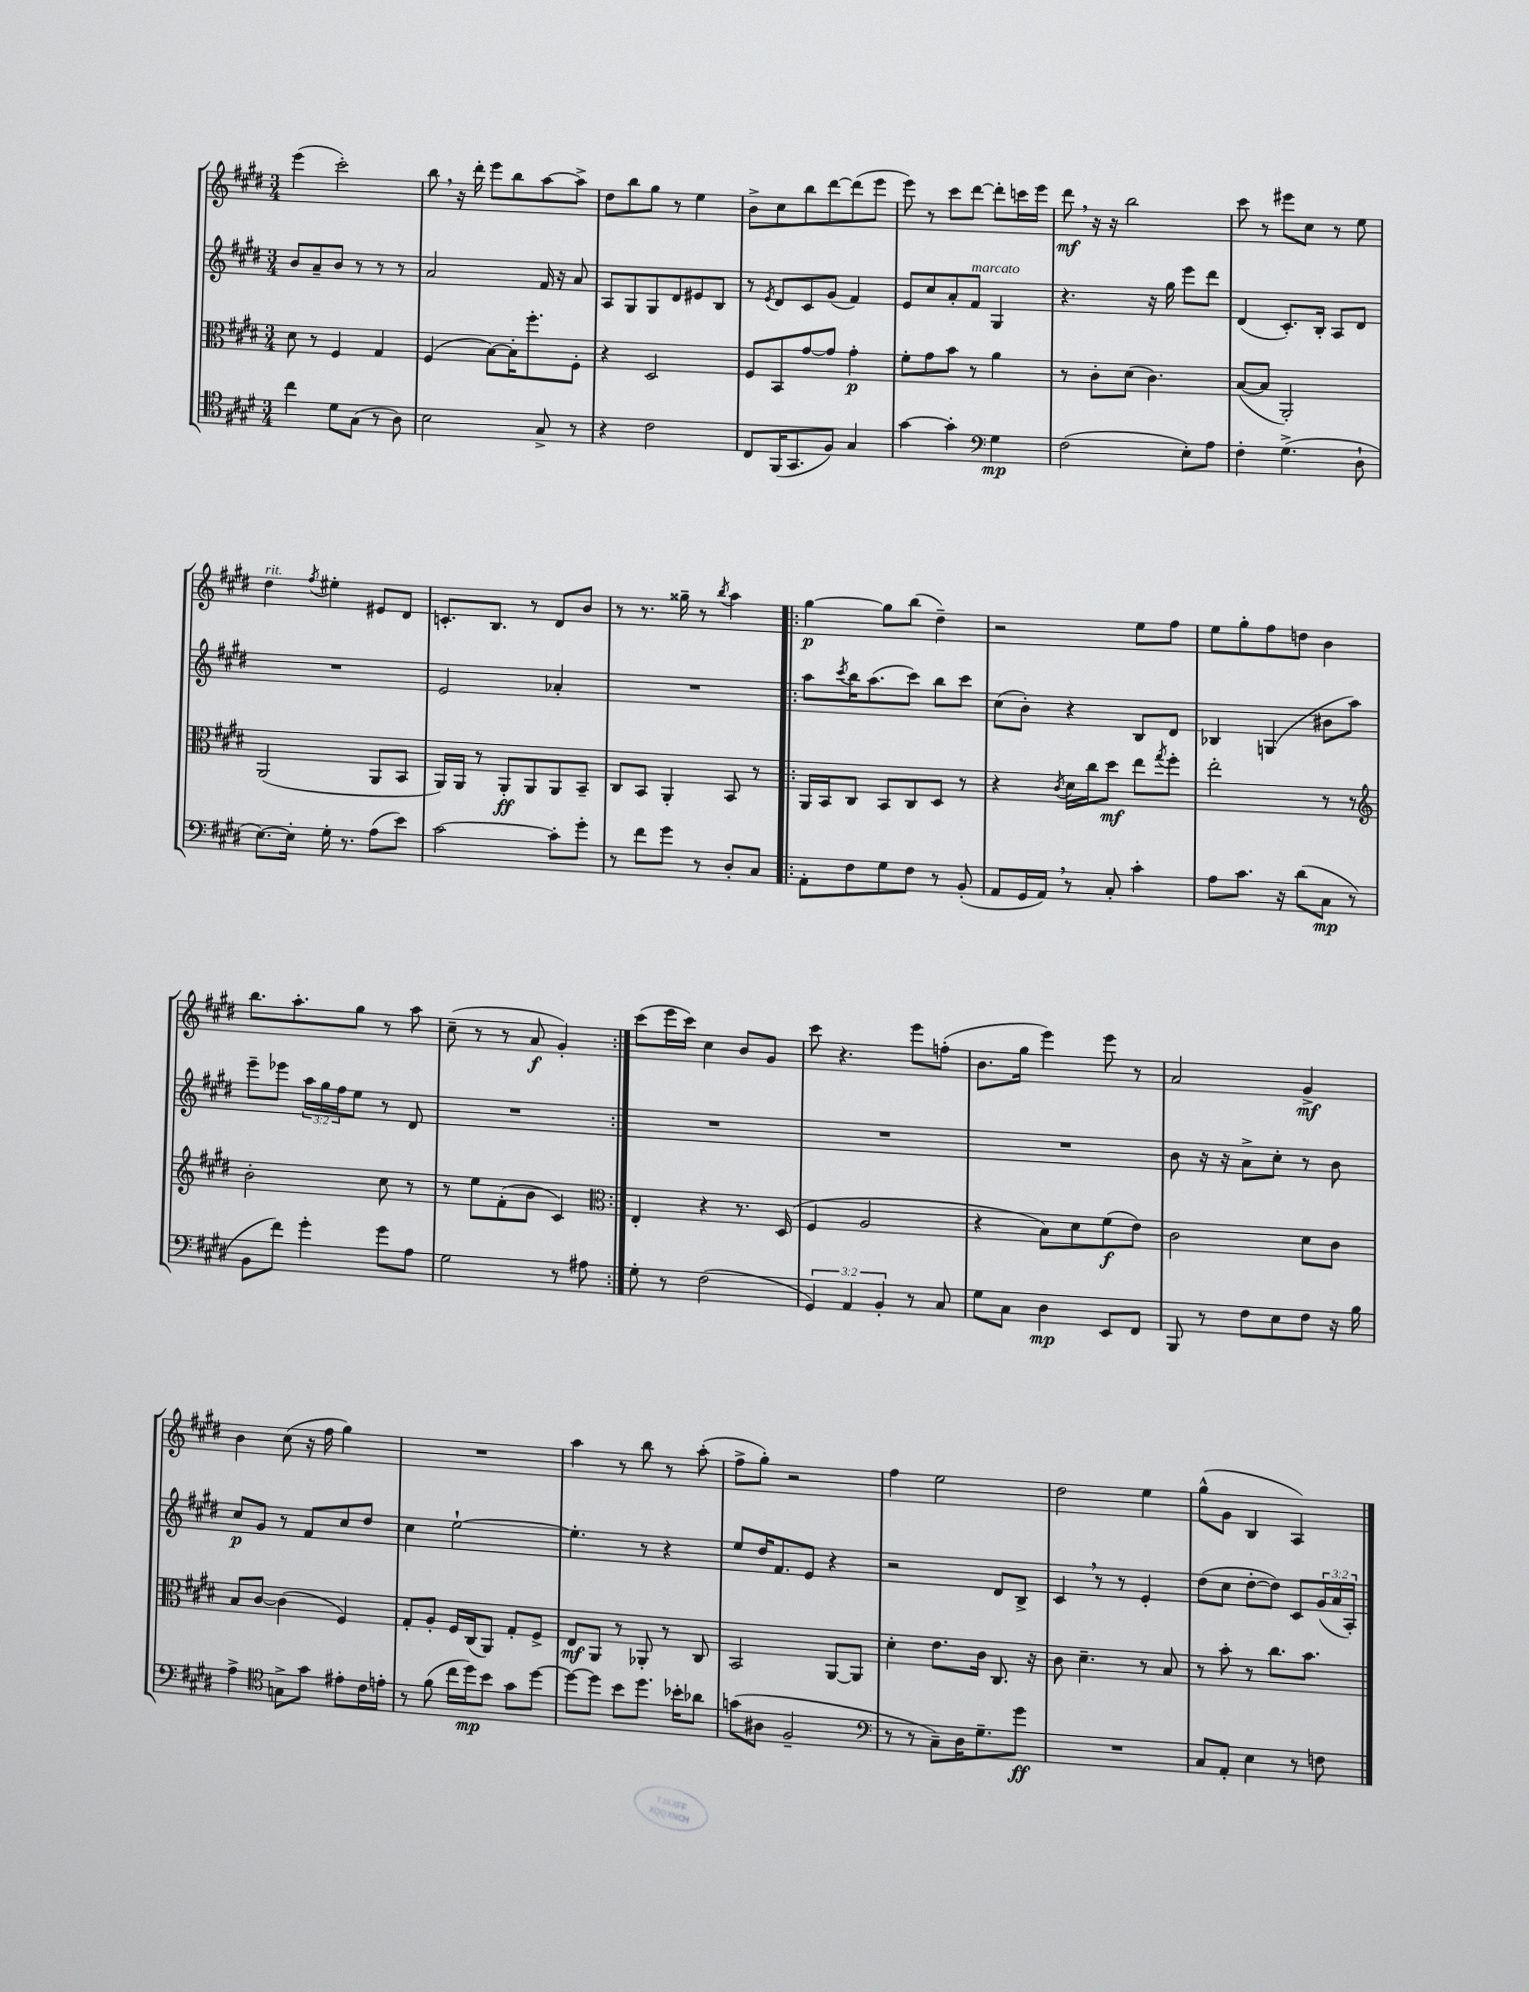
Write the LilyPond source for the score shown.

<<
\new StaffGroup <<
\new Staff = "s0" {
    \clef treble \key e \major \numericTimeSignature \time 3/4
    e'''4( cis'''2-.) |
    b''8 \breathe r16 dis'''16-. e'''8 b''8 a''8~ a''8-> |
    dis''8 b''8 gis''8 r8 e''4 |
    b'8-> cis''8 b''8 dis'''8~ dis'''8( e'''8 |
    e'''8) r8 cis'''8 dis'''8~ dis'''8-. c'''16 e'''16 |
    dis'''8\mf \breathe r16 r16 b''2 |
    cis'''8 r8 eis'''8 cis''8 r8 e''8 |
    dis''4^\markup { \italic "rit." } \acciaccatura { fis''8 } eis''4-. eis'8 dis'8 |
    c'8.-. b8. r8 dis'8 b'8 |
    r8 r8. gisis''16-- r8 \acciaccatura { b''8 } a''4 |
    \repeat volta 2 { gis''4~\p gis''8 b''8( dis''4--) |
    r2 e''8 fis''8 |
    e''8 gis''8-. fis''8 d''8 b'4 |
    b''8. a''8.-. gis''8 r8 a''8 |
    cis''8--( r8 r8 a'8\f gis'4-.) | }
    cis'''8( e'''16 cis'''16) cis''4 b'8 gis'8 |
    cis'''8 r4. e'''8 f''8-.( |
    b'8. gis''16 e'''4) e'''8 r8 |
    a'2 gis'4->\mf |
    b'4 cis''8( r16 fis''16 gis''4) |
    R2. |
    a''4 r8 b''8 r8 a''8-.( |
    fis''8-> gis''8-.) r2 |
    fis''4 e''2 |
    dis''2 e''4 |
    gis''8-^( gis'8 b4 a4) \bar "|." |
}
\new Staff = "s1" {
    \clef treble \key e \major \numericTimeSignature \time 3/4 \override Staff.TupletNumber.text = #tuplet-number::calc-fraction-text
    b'8 a'8-- b'8 r8 r8 r8 |
    a'2 fis'16 r16 a'8 |
    a8 gis8 gis8 dis'8 eis'8 b8 |
    r8 \acciaccatura { e'8 } dis'8 cis'8 gis'8( fis'4) |
    e'8 cis''8 a'8-. fis'8^\markup { \italic "marcato" } gis4 |
    r4. r16 gis''16 e'''8 dis'''8 |
    dis'4( cis'8.-.) b16-. a8 dis'8 |
    R2. |
    e'2 aes'4-. |
    R2. |
    \repeat volta 2 { a''8 \acciaccatura { cis'''8 } b''16 a''8.( cis'''8) b''8 cis'''8 |
    cis''8( b'8-.) r4 b8 dis'8 |
    bes4 g4( bis'8 a''8) |
    e'''8-- ees'''8 \tuplet 3/2 { a''16 gis''16 fis''16 } e''8 r8 dis'8 |
    R2. | }
    R2. |
    R2. |
    R2. |
    b'8 r16 r16 a'8-> cis''8-. r8 b'8 |
    cis''8\p gis'8 r8 fis'8 cis''8 dis''8 |
    cis''4 e''2~-! |
    e''4.-. r8 r4 |
    e''8 dis''16 fis'8. e'8 r4 |
    r2 dis'8 b8-> |
    cis'4 \breathe r8 r8 e'4-. |
    dis''8( cis''8 dis''8~-. dis''8) cis'8 \tuplet 3/2 { gis'16( a'16 a16-.) } \bar "|." |
}
\new Staff = "s2" {
    \clef alto \key e \major \numericTimeSignature \time 3/4
    dis'8 r8 fis4 gis4 |
    fis4( b8~) b16-. fis''8.-. fis8-. |
    r4 dis2 |
    fis8 b,8 gis'8~ gis'8 gis'4-.\p |
    fis'8-. gis'8 b'8 r8 a'4 |
    r8 cis'8-. dis'8( cis'4.) |
    b8~( b8 a,2-.) |
    a,2( a,8 b,8 |
    a,16) a,16 r8 a,8-.\ff a,8 a,8 b,8-- |
    cis8 b,8 a,4-. b,8 r8 |
    \repeat volta 2 { a,16 b,16 cis8 b,8 cis8 dis8 r8 |
    r4 \acciaccatura { cis'8 } dis'16 cis''16 dis''8\mf e''8 \acciaccatura { gis''8 } fis''8-. |
    e''2-. r8 r8 |
    \clef treble b'2-. cis''8 r8 |
    r8 e''8 fis'8-.( b'8 cis'4) | }
    \clef alto e4-. r4 r8. dis16( |
    fis4 a2 |
    r4 b8) dis'8 fis'8\f( e'8) |
    cis'2 dis'8 cis'8 |
    b8 cis'8~ cis'4( fis4) |
    gis8-. a8-. fis16 cis16( a,8) gis8-. fis8-> |
    e8\mf a,8 r8 aes,8-. r8 cis8 |
    b,2 a,8~ a,8 |
    dis'4-. e'8. cis'16 cis8. r16 |
    cis'8 dis'4.-- r8 b8 |
    r8 b'8-. r8 cis''8. b'8. \bar "|." |
}
\new Staff = "s3" {
    \clef tenor \key e \major \numericTimeSignature \time 3/4 \override Staff.TupletNumber.text = #tuplet-number::calc-fraction-text
    cis''4 dis'8 gis8( r8 a8) |
    b2 gis8-> r8 |
    r4 cis'2 |
    cis8 fis,16( gis,8. fis8) gis4 |
    gis'4~ gis'4-. \clef bass gis4\mp |
    fis2( e8-.) a8 |
    fis4-. gis4.->( dis8-! |
    e8.~) e16-. gis16-. r8. a8( e'8) |
    cis'2~ cis'8-. gis'8-. |
    r8 fis'8 gis'8 r8 dis8-. cis8 |
    \repeat volta 2 { a,8-. fis8 gis8 fis8 r8 b,8-.( |
    a,8 gis,16 a,16) \breathe r8 cis8-. cis'4-. |
    a8 cis'8. r16 dis'8( cis8\mp r8 |
    b,8 fis'8) gis'4-. gis'8 a8 |
    gis2 r8 ais8 | }
    gis8-. r8 fis2( |
    \tuplet 3/2 { gis,4) a,4 b,4-. } r8 cis8 |
    gis8 cis8 dis4\mp e,8 fis,8 |
    b,,8 r8 fis8 e8 fis8 r16 b16 |
    a4-> \clef tenor g8-> gis'8 eis'8-. cis'16 e'16-. |
    r8 fis'8( cis''16 dis''16\mp) b'8 gis'8 dis''8~ |
    dis''8~ dis''8 b'8 dis''8. bes'16-. aes'8 |
    g'8( ais8 fis2-- |
    \clef bass r8 r8 cis8--) dis16 gis8.-- gis'8\ff |
    R2. |
    cis8 a,8-. e4 r8 f8 \bar "|." |
}
>>
>>
\layout { \context { \Score \remove "Bar_number_engraver" } }
